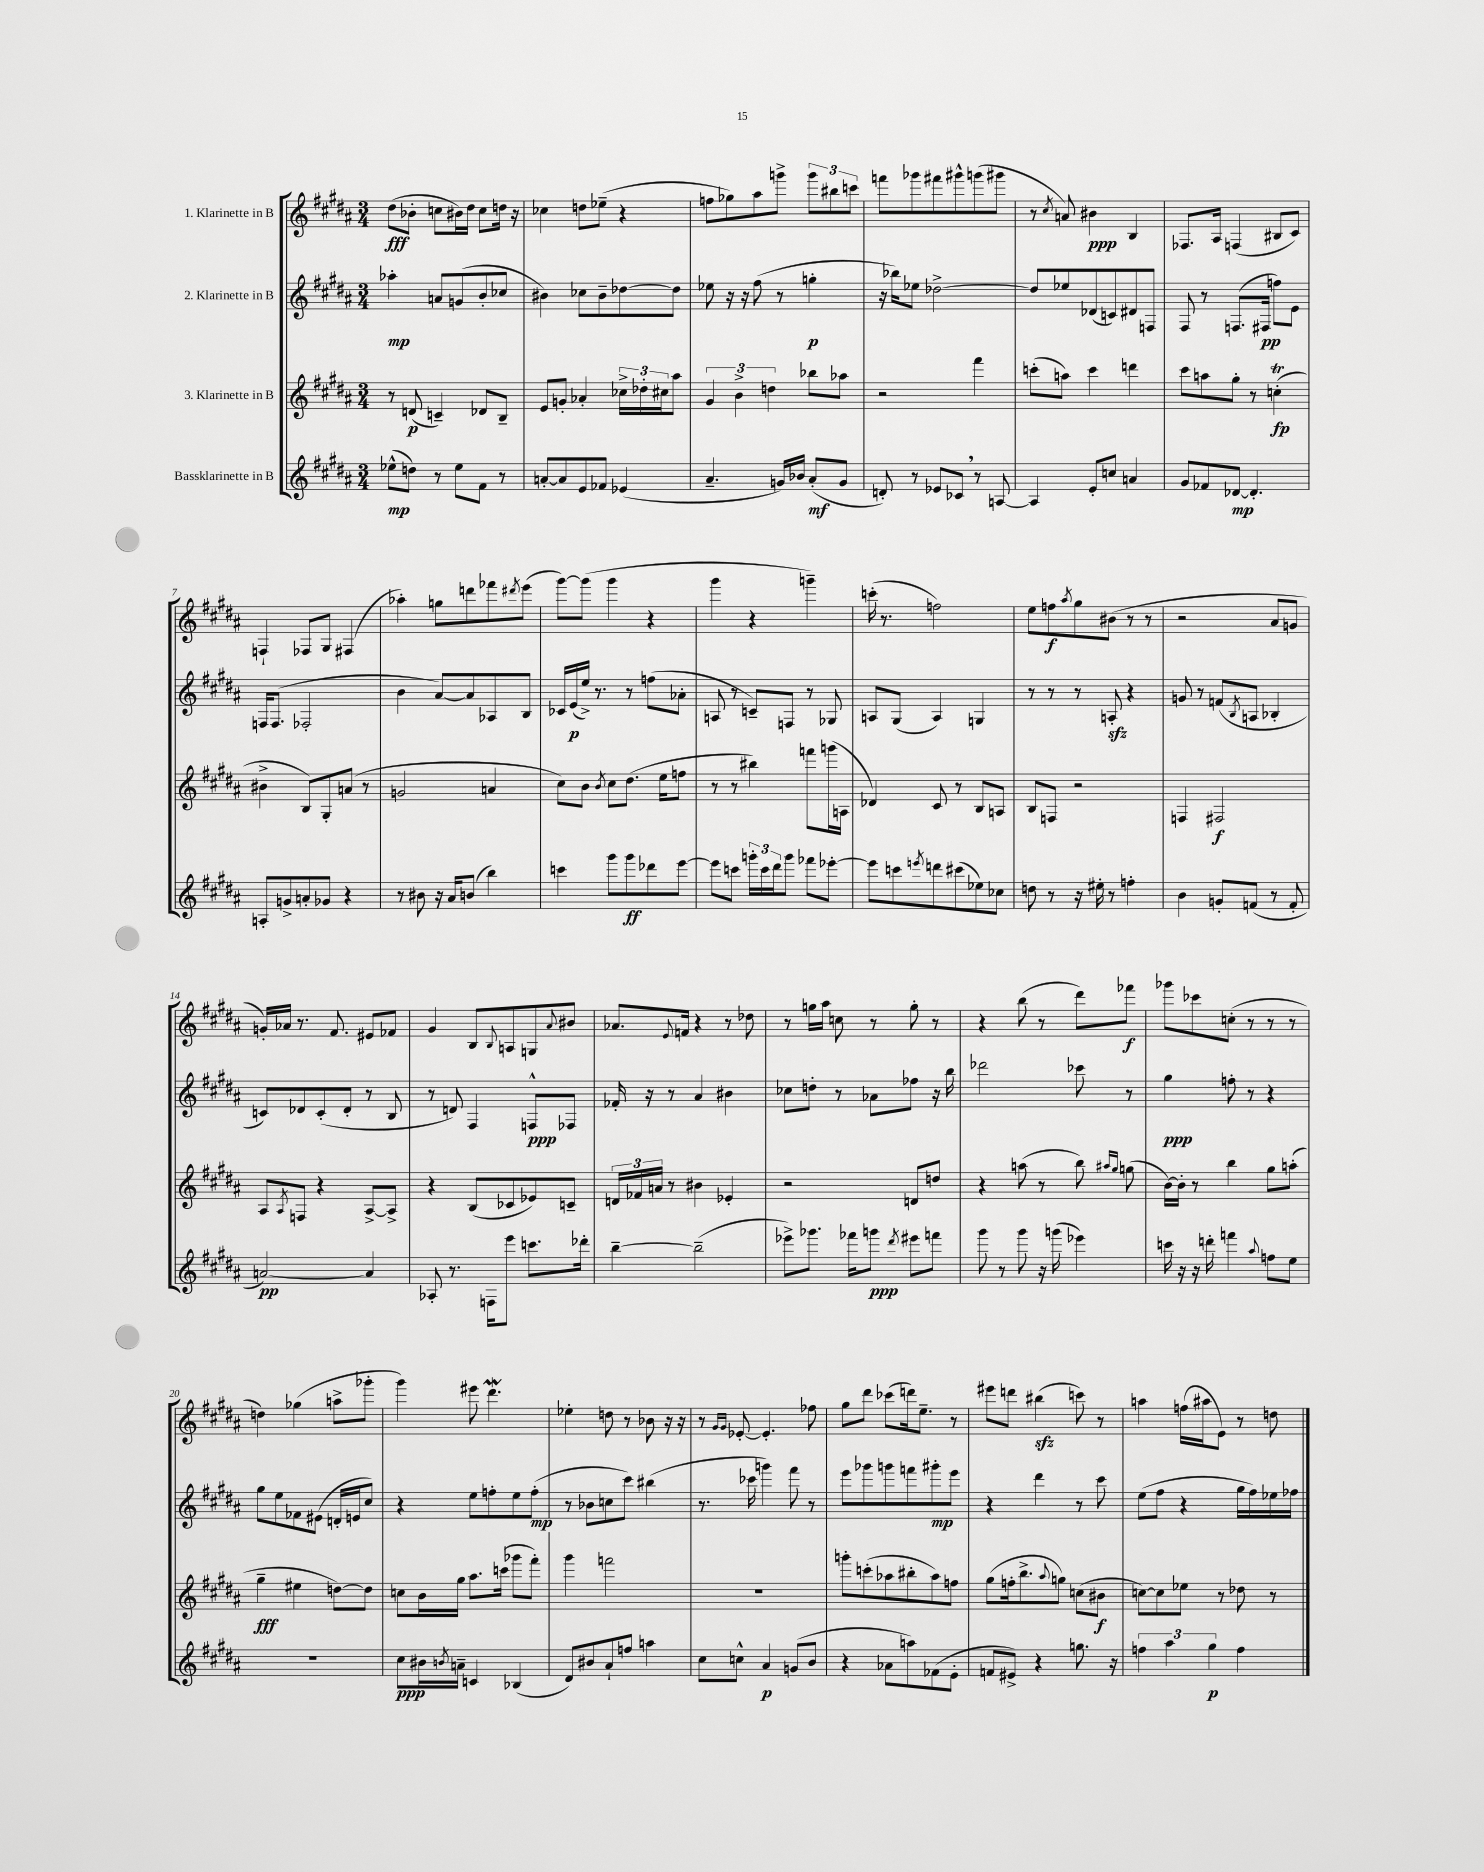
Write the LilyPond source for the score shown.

<<
\new StaffGroup <<
\new Staff = "s0" \with { instrumentName = "1. Klarinette in B" } {
    \clef treble \key b \major \numericTimeSignature \time 3/4
    dis''8\fff( bes'8-. c''8 bis'16) dis''16 c''8 d''16 r16 |
    ces''4 d''8 ees''8--( r4 |
    f''8 ges''8) ais''8 g'''8-> \tuplet 3/2 { g'''8 bis''8 c'''8 } |
    f'''8 ges'''8 fis'''8 gis'''8-^ g'''8( gis'''8 |
    r8 \acciaccatura { cis''8 } a'8) bis'4\ppp b4 |
    fes8. ais16 f4( bis8 cis'8) |
    f4-! fes8 gis8 fis4( |
    aes''4-.) g''8 d'''8 fes'''8 \acciaccatura { dis'''8 } e'''8( |
    gis'''8~) gis'''8( gis'''4 r4 |
    gis'''4 r4 g'''4--) |
    c'''16-.( r8. f''2) |
    e''8 f''8\f \acciaccatura { ais''8 } gis''8 bis'8( r8 r8 |
    r2 ais'8 g'8 |
    g'16-.) aes'16 r8. fis'8. eis'8 fes'8 |
    gis'4 b8 \appoggiatura { b8 } a8 g8 \appoggiatura { ais'8 } bis'8 |
    aes'8. \appoggiatura { e'8 } f'16 r4 r8 des''8 |
    r8 g''16 ais''16 c''8 r8 g''8-. r8 |
    r4 b''8( r8 dis'''8) fes'''8\f |
    ges'''8 ces'''8 c''8-.( r8 r8 r8 |
    d''4) ges''4( a''8-> ges'''8-. |
    gis'''4) eis'''8 dis'''4.\mordent |
    ees''4-. d''8 r8 bes'8 r16 r16 |
    r8 \grace { gis'16 gis'16 } ees'8~-. ees'4.-. fes''8 |
    gis''8 dis'''8 ces'''8( d'''16) e''8.-- r8 |
    eis'''8 d'''8 bis''4\sfz( c'''8) r8 |
    a''4 f''16( ais''16 e'8) r8 d''8 \bar "|." |
}
\new Staff = "s1" \with { instrumentName = "2. Klarinette in B" } {
    \clef treble \key b \major \numericTimeSignature \time 3/4
    aes''4-.\mp a'8 g'8( b'8-. ces''8 |
    bis'4) ces''8 bis'8-- des''8~ des''8 |
    ees''8 r16 r16 fis''8( r8 g''4-.\p |
    r16 bes''16) ees''8 des''2~-> |
    des''8 ees''8 des'8( c'8) dis'8 f8 |
    fis8 r8 f8.( fis16\pp f''8) e'8 |
    f16 f8.( fes2-. |
    b'4 ais'8~) ais'8 aes8 b8 |
    ces'16 e'16\p( e''16->) r8. r8 f''8( aes'8-. |
    a8 r8 c'8--) f8 r8 ges8 |
    a8 gis8( a4) g4 |
    r8 r8 r8 a8-.\sfz r4 |
    g'8 r8 f'8( \acciaccatura { b8 } a8 bes4-. |
    c'8) des'8 c'8-.( des'8-. r8 b8 |
    r8 d'8) fis4 f8-^\ppp fes8 |
    fes'16-. r16 r8 ais'4 bis'4 |
    ces''8 d''8-. r8 aes'8 fes''8 r16 b''16 |
    des'''2 ces'''8 r8 |
    gis''4\ppp f''8-. r8 r4 |
    gis''8 e''8 fes'8 eis'8( d'16-. e'16 cis''8) |
    r4 e''8 f''8-. e''8 f''8-.\mp( |
    r8 bes'8 c''8 cis'''8) bis''4( |
    r8. ces'''16 g'''4) fis'''8 r8 |
    e'''8 ges'''8 g'''8 f'''8 gis'''8-.\mp e'''8 |
    r4 dis'''4 r8 cis'''8 |
    e''8( fis''8 r4 gis''16 fis''16) ees''16 fes''16 \bar "|." |
}
\new Staff = "s2" \with { instrumentName = "3. Klarinette in B" } {
    \clef treble \key b \major \numericTimeSignature \time 3/4
    r8 d'8\p( c'4--) des'8 b8-- |
    e'8 g'8-. aes'4-. \tuplet 3/2 { ces''16-> des''16-. cis''16 } ais''8 |
    \tuplet 3/2 { gis'4 b'4-> d''4 } bes''8 aes''8 |
    r2 fis'''4 |
    c'''8-.( a''8) c'''4 d'''4 |
    cis'''8 a''8 gis''8-. r8 c''4-.\trill\fp( |
    bis'4-> b8) gis8-. a'8( r8 |
    g'2 a'4 |
    cis''8) b'8 \acciaccatura { b'8 } cis''8 dis''8.( e''16 f''8 |
    r8 r8 bis''4) f'''8 g'''16( a16 |
    des'4) cis'8 r8 b8 a8 |
    b8 f8 r2 |
    f4 fis2\f |
    ais8 \acciaccatura { ais8 } f8 r4 ais8~-> ais8-> |
    r4 b8( ces'8 ees'8) c'8-- |
    \tuplet 3/2 { d'16 fes'16 a'16 } r8 bis'4 ees'4-. |
    r2 d'8 d''8 |
    r4 a''8( r8 b''8) \grace { ais''16 gis''16 } g''8( |
    b'16~) b'16-. r8 b''4 gis''8 a''8-.( |
    gis''4--\fff eis''4 d''8~) d''8 |
    c''8 b'16 gis''16 ais''8. c'''16( ges'''8 fis'''8-.) |
    gis'''4 f'''2 |
    R2. |
    g'''8-. c'''8-.( aes''8 bis''8-. aes''8) f''8 |
    gis''8( f''16-. b''8.-> \appoggiatura { ais''8 } g''8) c''8( bis'8\f |
    c''8~) c''8 ees''8 r8 des''8 r8 \bar "|." |
}
\new Staff = "s3" \with { instrumentName = "Bassklarinette in B" } {
    \clef treble \key b \major \numericTimeSignature \time 3/4
    ees''8-^\mp( d''8) r8 ees''8 fis'8 r8 |
    a'8~-. a'8 e'8 fes'8 ees'4( |
    ais'4.-- g'16) bes'16 ais'8-.\mf( g'8 |
    d'8-.) r8 ees'8 ces'8 \breathe r8 a8~ |
    a4 e'8-. c''8 a'4 |
    gis'8 fes'8 des'8~\mp des'4.-. |
    a8-. g'8-> a'8-. ges'8 r4 |
    r8 bis'8 r16 ais'16 b'8( b''4) |
    c'''4 gis'''8 gis'''8\ff des'''8 e'''8~ |
    e'''8 c'''8 \tuplet 3/2 { g'''16-. c'''16 dis'''16 } g'''8 fes'''8 ees'''8~-. |
    ees'''8 c'''8 \acciaccatura { e'''8 } d'''8 cis'''8( ees''8) ces''8 |
    d''8 r8 r16 eis''16-. r8 f''4-. |
    b'4 g'8-. f'8( r8 f'8-. |
    a'2~\pp) a'4 |
    aes8-. r8. f16 e'''8 c'''8. des'''16-. |
    b''4~-- b''2--( |
    ees'''8->) ges'''8. fes'''16 g'''8\ppp \acciaccatura { dis'''8 } eis'''8 f'''8 |
    gis'''8 r8 gis'''8 r16 g'''16( ees'''4) |
    c'''16 r16 r16 d'''16-. f'''4 \appoggiatura { ais''8 } f''8 e''8 |
    R2. |
    cis''8\ppp bis'16 \acciaccatura { b'8 } a'16-- c'4 bes4( |
    dis'8) bis'8 ais'8-! f''8 a''4 |
    cis''8 c''8-^ ais'4\p g'8( b'8 |
    r4 aes'8 a''8) fes'8( e'8-. |
    f'8 eis'8->) r4 g''8. r16 |
    \tuplet 3/2 { f''4 ais''4 gis''4\p } f''4 \bar "|." |
}
>>
>>
